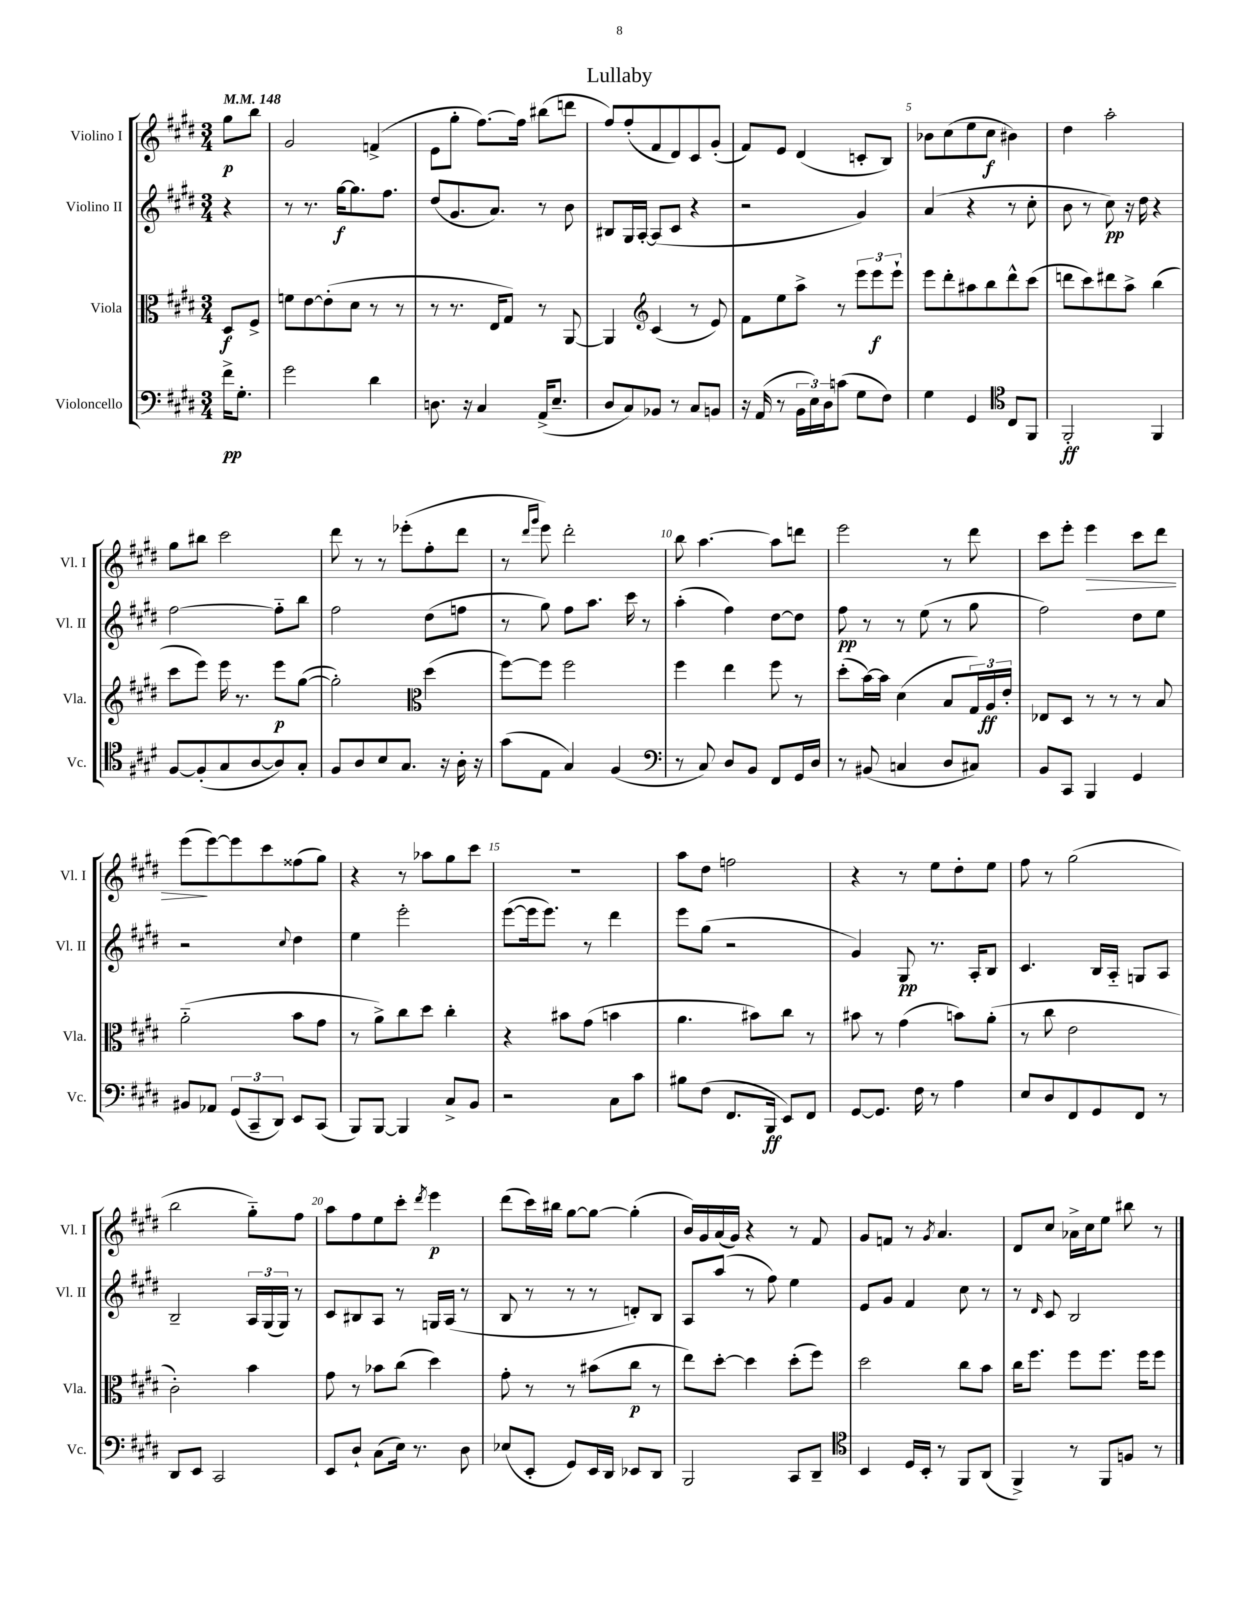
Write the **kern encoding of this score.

**kern	**kern	**kern	**kern
*staff4	*staff3	*staff2	*staff1
*clefF4	*clefC3	*clefG2	*clefG2
*k[f#c#g#d#]	*k[f#c#g#d#]	*k[f#c#g#d#]	*k[f#c#g#d#]
*M3/4	*M3/4	*M3/4	*M3/4
*MM148	*MM148	*MM148	*MM148
16f#^	8D#	4r	8gg#
8.G#'	.	.	.
.	8F#^	.	8bb
=	=	=	=
2g#	8f	8r	2g#
.	[8e	8.r	.
.	(8e']	.	.
.	.	[16gg#	.
.	8d#	8.gg#]	.
4d#	8r	.	(4f^
.	.	8.ff#	.
.	8r	.	.
=	=	=	=
8.D	8r	(8dd#	8e
.	8.r	8.g#	8gg#'
16r	.	.	.
4C#	.	.	[8.ff#)
.	16E	8.a)	.
.	8G#)	.	.
.	.	.	16ff#]
(16AA^	8r	8r	(8bb#
8.E~	.	.	.
.	[8AA	8b	8ddd
=	=	=	=
8D#	4AA]	8B#	8ff#)
8C#)	.	16G#	(8ff#'
.	.	[16A'	.
*	*clefG2	*	*
8BB-	(4c#	(8A]	8f#
8r	.	8c#	8d#)
8C#	8r	4r	8c#
8BB	8e)	.	(8g#'
=	=	=	=
16r	8f#	2r	8f#)
(16AA	.	.	.
8r	8ee	.	8e
24BB	8aa^	.	(4d#
24E)	.	.	.
24D#	.	.	.
(8c	8r	.	.
8G#	12eee	4g#)	8c'
.	12eee	.	.
8F#)	.	.	8B)
.	12eee`	.	.
=	=	=	=
4G#	8eee	(4a	8b-
.	8ddd#'	.	(8cc#
4GG#	8aa#	4r	8ee
.	8bb	.	8cc#
*clefC4	*	*	*
8C#	8ddd#^^	8r	4b#)
8FF#	(8ccc#	8cc#'	.
=	=	=	=
2FF#'	8ddd	8b	4dd#
.	8ccc#)	8r	.
.	8ddd#	8cc#)	2aa'
.	8aa^	16r	.
.	.	16dd#	.
4FF#	(4bb	4r	.
=	=	=	=
[8F#	8ccc#	[2ff#	8gg#
(8F#']	8eee)	.	8bb#
8G#	16eee	.	2ccc#
.	8.r	.	.
[8A	.	.	.
8A])	8eee	8ff#'~]	.
8G#'	([8gg#	8bb	.
=	=	=	=
8F#	2gg#'])	2ff#	8ddd#
8A	.	.	8r
8B	.	.	8r
8.G#	.	.	(8eee-'
*	*clefC3	*	*
.	(4dd#	(8dd#	8ff#'
16r	.	.	.
16A'	.	8ff	8ddd#
16r	.	.	.
=	=	=	=
(8g#	[8ff#)	8r	8r
.	.	.	16qqddd#
.	.	.	16qqggg#
8E	8ff#]	8gg#)	8eee)
4G#)	2ff#	8ff#	2ddd#'
.	.	8.aa	.
(4F#	.	.	.
.	.	16ccc#	.
.	.	8r	.
=	=	=	=
*clefF4	*	*	*
8r	4ff#	(4aa'	8bb
8C#)	.	.	[4.aa
8D#	4ee	4ff#)	.
8BB	.	.	.
8FF#	8ff#	[8dd#	8aa]
16GG#	8r	8dd#]	8ddd
16D#	.	.	.
=	=	=	=
8r	(8dd#'	8ff#	2eee
(8BB#	[16b)	8r	.
.	16b]	.	.
4C	(4d#	8r	.
.	.	(8ee	.
8D#	8B	8r	8r
8C#)	24G#)	8gg#	8ddd#
.	24A	.	.
.	24e'	.	.
=	=	=	=
8BB	8E-	2ff#)	8ccc#
8CC#	8D#	.	8eee'
4BBB	8r	.	4eee
.	8r	.	.
4GG#	8r	8dd#	8ccc#
.	8B	8ee	8ddd#
=	=	=	=
8BB#	(2a'~	2r	(8eee
8AA-	.	.	[8eee)
(12GG#	.	.	8eee]
12CC#~	.	.	.
.	.	.	8ccc#
12DD#)	.	.	.
.	.	8qqcc#	.
8EE	8b	4dd#	(8ff##
(8CC#	8g#	.	8gg#)
=	=	=	=
8BBB)	8r	4ee	4r
[8BBB	8a^)	.	.
4BBB]	8cc#	2eee'	8r
.	8dd#	.	8aa-
8C#^	4cc#'	.	8gg#
8BB	.	.	8ccc#
=	=	=	=
2r	4r	([8eee	2.r
.	.	16eee]	.
.	.	8.eee)	.
.	8b#	.	.
.	(8g#	8r	.
8C#	4b	4ddd#	.
8c#	.	.	.
=	=	=	=
8B#	4.a	8eee	8aa
(8F#	.	(8gg#	8dd#
8.FF#	.	2r	2ff
.	8b#)	.	.
16BBB	.	.	.
8EE)	8cc#	.	.
8FF#	8r	.	.
=	=	=	=
[8GG#	8b#	4g#)	4r
8.GG#]	8r	.	.
.	(4g#	8G#	8r
16F#	.	.	.
8r	.	8.r	8ee
4A	8b)	.	8dd#'
.	.	16A'	.
.	(8a'	8B	8ee
=	=	=	=
8E	8r	4.c#	8ff#
8D#	8cc#	.	8r
8FF#	2e	.	(2gg#
8GG#	.	16B	.
.	.	16A'~	.
8FF#	.	8G	.
8r	.	8A	.
=	=	=	=
8DD#	2c#')	2B~	2bb
8EE	.	.	.
2CC#	.	.	.
.	4b	24A	8gg#'~)
.	.	(24G#	.
.	.	24G#)	.
.	.	8r	8ff#
=	=	=	=
8EE	8g#	8c#	8aa
8D#`	8r	8B#	8ff#
(8C#	8b-	8A	8ee
16E)	(8cc#	8r	8ccc#'
8.r	.	.	.
.	.	.	8qddd#
.	4dd#)	16G	4eee
.	.	(16A	.
8D#	.	8r	.
=	=	=	=
(8E-	8g#'	8B	(8ddd#
8EE'	8r	8r	16ccc#)
.	.	.	16bb#
8GG#)	8r	8r	[8gg#
16EE	(8b#	8r	8gg#_
16DD#	.	.	.
8EE-	8cc#	8d')	(4gg#']
8DD#	8r	8B	.
=	=	=	=
2BBB	8ee)	8A	16b)
.	.	.	16g#
.	[8dd#'	(8aa	(16a
.	.	.	16g#)
.	4dd#]	8r	4r
.	.	8ff#)	.
8CC#	(8dd#'	4ee	8r
8DD#~	8ff#)	.	8f#
=	=	=	=
*clefC4	*	*	*
4BB	2dd#	8e	8g#
.	.	8g#	8f
16D#	.	4f#	8r
16BB'	.	.	.
.	.	.	8qg#
8r	.	.	4.a
8FF#	8cc#	8cc#	.
(8AA	8b	8r	.
=	=	=	=
4FF#^)	16cc#	8r	8d#
.	8.ff#	.	.
.	.	16qqd#	.
.	.	8c#	8cc#
8r	8ff#	2B	16a-^
.	.	.	16cc#
8FF#	8.ff#	.	8ee
8F	.	.	8bb#
.	16ff#	.	.
8r	8ff#	.	8r
==	==	==	==
*-	*-	*-	*-
